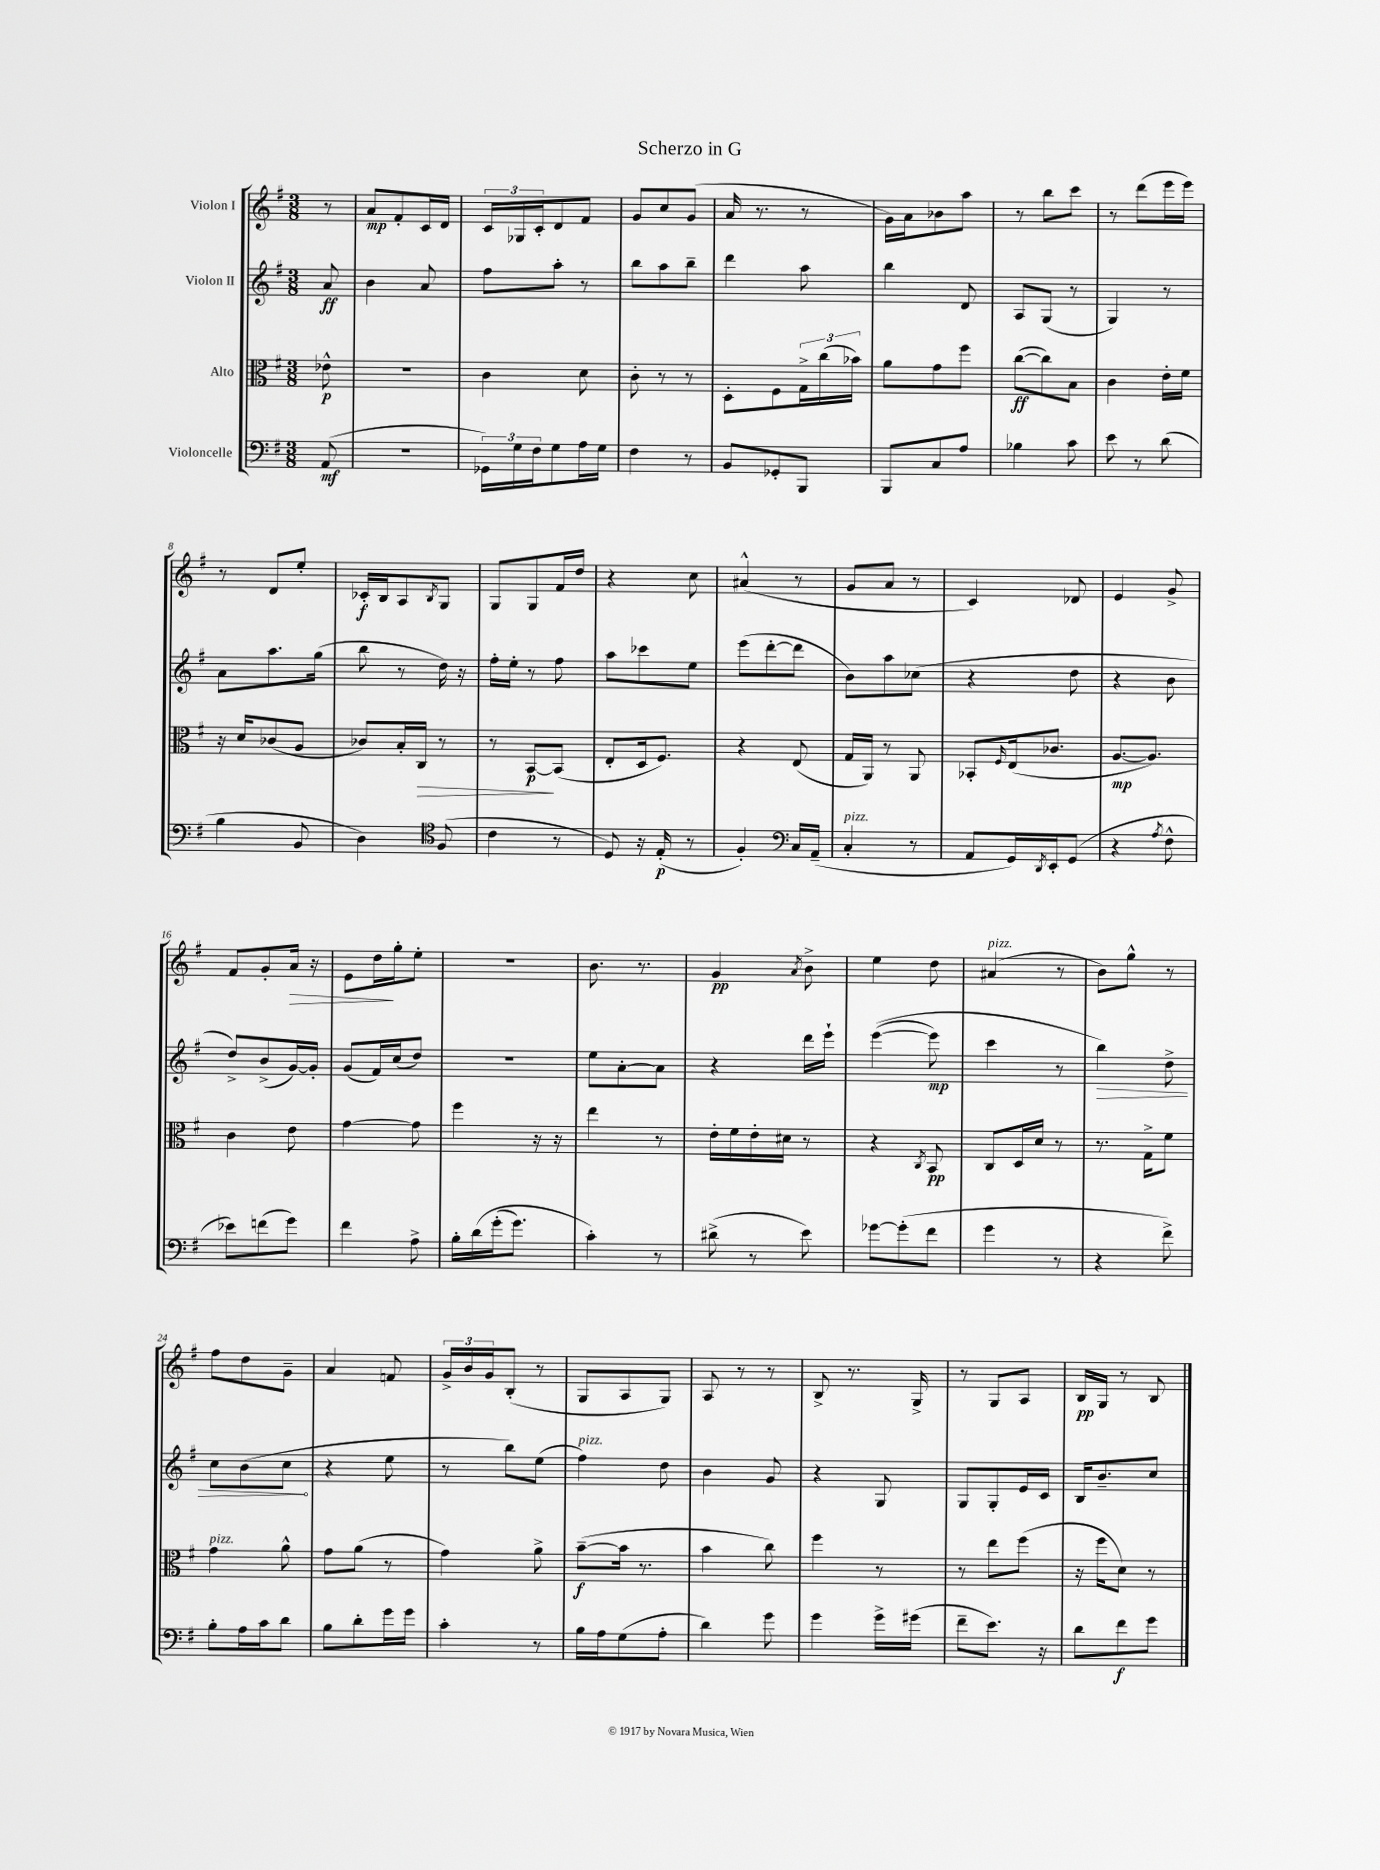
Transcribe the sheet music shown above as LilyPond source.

\header { title = "Scherzo in G" }
<<
\new StaffGroup <<
\new Staff = "s0" \with { instrumentName = "Violon I" } {
    \clef treble \key g \major \numericTimeSignature \time 3/8 \partial 8
    r8 |
    a'8\mp fis'8-. c'16 d'16 |
    \tuplet 3/2 { c'16 ges16 c'16-. } d'8 fis'8 |
    g'8 c''8 g'8( |
    a'16 r8. r8 |
    g'16) a'16 bes'8 a''8 |
    r8 b''8 c'''8 |
    r8 d'''8( e'''16 e'''16) |
    r8 d'8 e''8-. |
    ces'16-.\f b16 a8 \acciaccatura { b8 } g8 |
    g8 g8 fis'16 d''16 |
    r4 c''8 |
    ais'4-^( r8 |
    g'8 a'8 r8 |
    c'4) des'8 |
    e'4 g'8-> |
    fis'8 g'8-. a'16\> r16 |
    e'8 d''16\! g''16-. e''8-. |
    R4. |
    b'8. r8. |
    g'4\pp \acciaccatura { a'8 } b'8-> |
    e''4 d''8 |
    ais'4^\markup { \italic "pizz." }( r8 |
    b'8) g''8-^ r8 |
    fis''8 d''8 g'8-- |
    a'4 f'8 |
    \tuplet 3/2 { g'16-> b'16 g'16 } b8-.( r8 |
    g8 a8 g8) |
    a8 r8 r8 |
    b8-> r8. g16-> |
    r8 g8 a8 |
    b16\pp g16 r8 b8 \bar "|." |
}
\new Staff = "s1" \with { instrumentName = "Violon II" } {
    \clef treble \key g \major \numericTimeSignature \time 3/8 \partial 8
    a'8\ff |
    b'4 a'8 |
    fis''8 a''8-. r8 |
    b''8 a''8 b''8-- |
    d'''4 a''8 |
    b''4 d'8 |
    a8 g8( r8 |
    g4) r8 |
    a'8 a''8. g''16( |
    b''8 r8 d''16) r16 |
    fis''16-. e''16-. r8 fis''8 |
    a''8 ces'''8 e''8 |
    e'''8( d'''8~-. d'''8 |
    b'8) a''8 ces''8( |
    r4 d''8 |
    r4 b'8 |
    d''8->) b'8->( g'16~) g'16-. |
    g'8( fis'16) c''16( d''8) |
    R4. |
    e''8 a'8~-. a'8 |
    r4 d'''16 e'''16-! |
    e'''4~(\( e'''8\mp) |
    c'''4 r8 |
    \once \override Hairpin.circled-tip = ##t b''4\>\) d''8-> |
    c''8 b'8( c''8\! |
    r4 e''8 |
    r8 b''8) e''8( |
    fis''4^\markup { \italic "pizz." }) d''8 |
    b'4 g'8 |
    r4 g8 |
    g8 g8-. e'16 c'16 |
    b16 b'8.-- c''8 \bar "|." |
}
\new Staff = "s2" \with { instrumentName = "Alto" } {
    \clef alto \key g \major \numericTimeSignature \time 3/8 \partial 8
    ees'8-^\p |
    R4. |
    c'4 d'8 |
    c'8-. r8 r8 |
    d8-. fis8 \tuplet 3/2 { g16-> c''16( bes'16) } |
    a'8 g'8 fis''8 |
    c''8~\ff( c''8) b8 |
    c'4 e'16-. fis'16 |
    r16 d'16 ces'8( a8 |
    ces'8) b16-. c16\> r8 |
    r8 b,8~\p\! b,8( |
    e8-. d16 fis8.) |
    r4 e8( |
    g16 a,16) r8 a,8 |
    bes,8-. \grace { fis16 } e16( ces'8. |
    a8.~\mp a8.) |
    c'4 e'8 |
    g'4~ g'8 |
    fis''4 r16 r16 |
    e''4 r8 |
    e'16-. fis'16 e'16-. dis'16 r8 |
    r4 \acciaccatura { c8 } b,8\pp |
    c8 d16 d'16 r8 |
    r8. g16-> fis'8 |
    g'4^\markup { \italic "pizz." } a'8-^ |
    g'8 a'8( r8 |
    g'4) a'8-> |
    b'8~--\f( b'16 r8. |
    b'4 c''8) |
    fis''4 r8 |
    r8 e''8 fis''8( |
    r16 fis''16 d'8) r8 \bar "|." |
}
\new Staff = "s3" \with { instrumentName = "Violoncelle" } {
    \clef bass \key g \major \numericTimeSignature \time 3/8 \partial 8
    a,8\mf( |
    R4. |
    \tuplet 3/2 { ges,16) g16 fis16 } g8 a16 g16 |
    fis4 r8 |
    b,8 ges,8-. b,,8 |
    b,,8 c8 a8 |
    bes4 c'8 |
    e'8 r8 d'8( |
    b4 b,8 |
    d4) \clef tenor fis8( |
    c'4 r8 |
    d8) r16 e16-.\p( r8 |
    fis4-.) \clef bass c16 a,16--( |
    c4-.^\markup { \italic "pizz." } r8 |
    a,8 g,16) \acciaccatura { d,8 } e,16-. g,8( |
    r4 \acciaccatura { a8 } fis8-^ |
    ees'8) f'8( g'8) |
    fis'4 a8-> |
    b16-. d'16\( g'16-.( g'8.) |
    c'4-.\) r8 |
    dis'8->( r8 e'8) |
    ges'8~ ges'8-.( fis'8 |
    g'4 r8 |
    r4 fis'8->) |
    b8-. a16 c'16 d'8 |
    b8 d'8-. g'16 g'16 |
    c'4-. r8 |
    b16 a16 g8( a8-. |
    d'4) g'8 |
    g'4 g'16-> gis'16( |
    fis'8-- e'8.) r16 |
    d'8 fis'8\f g'8 \bar "|." |
}
>>
>>
